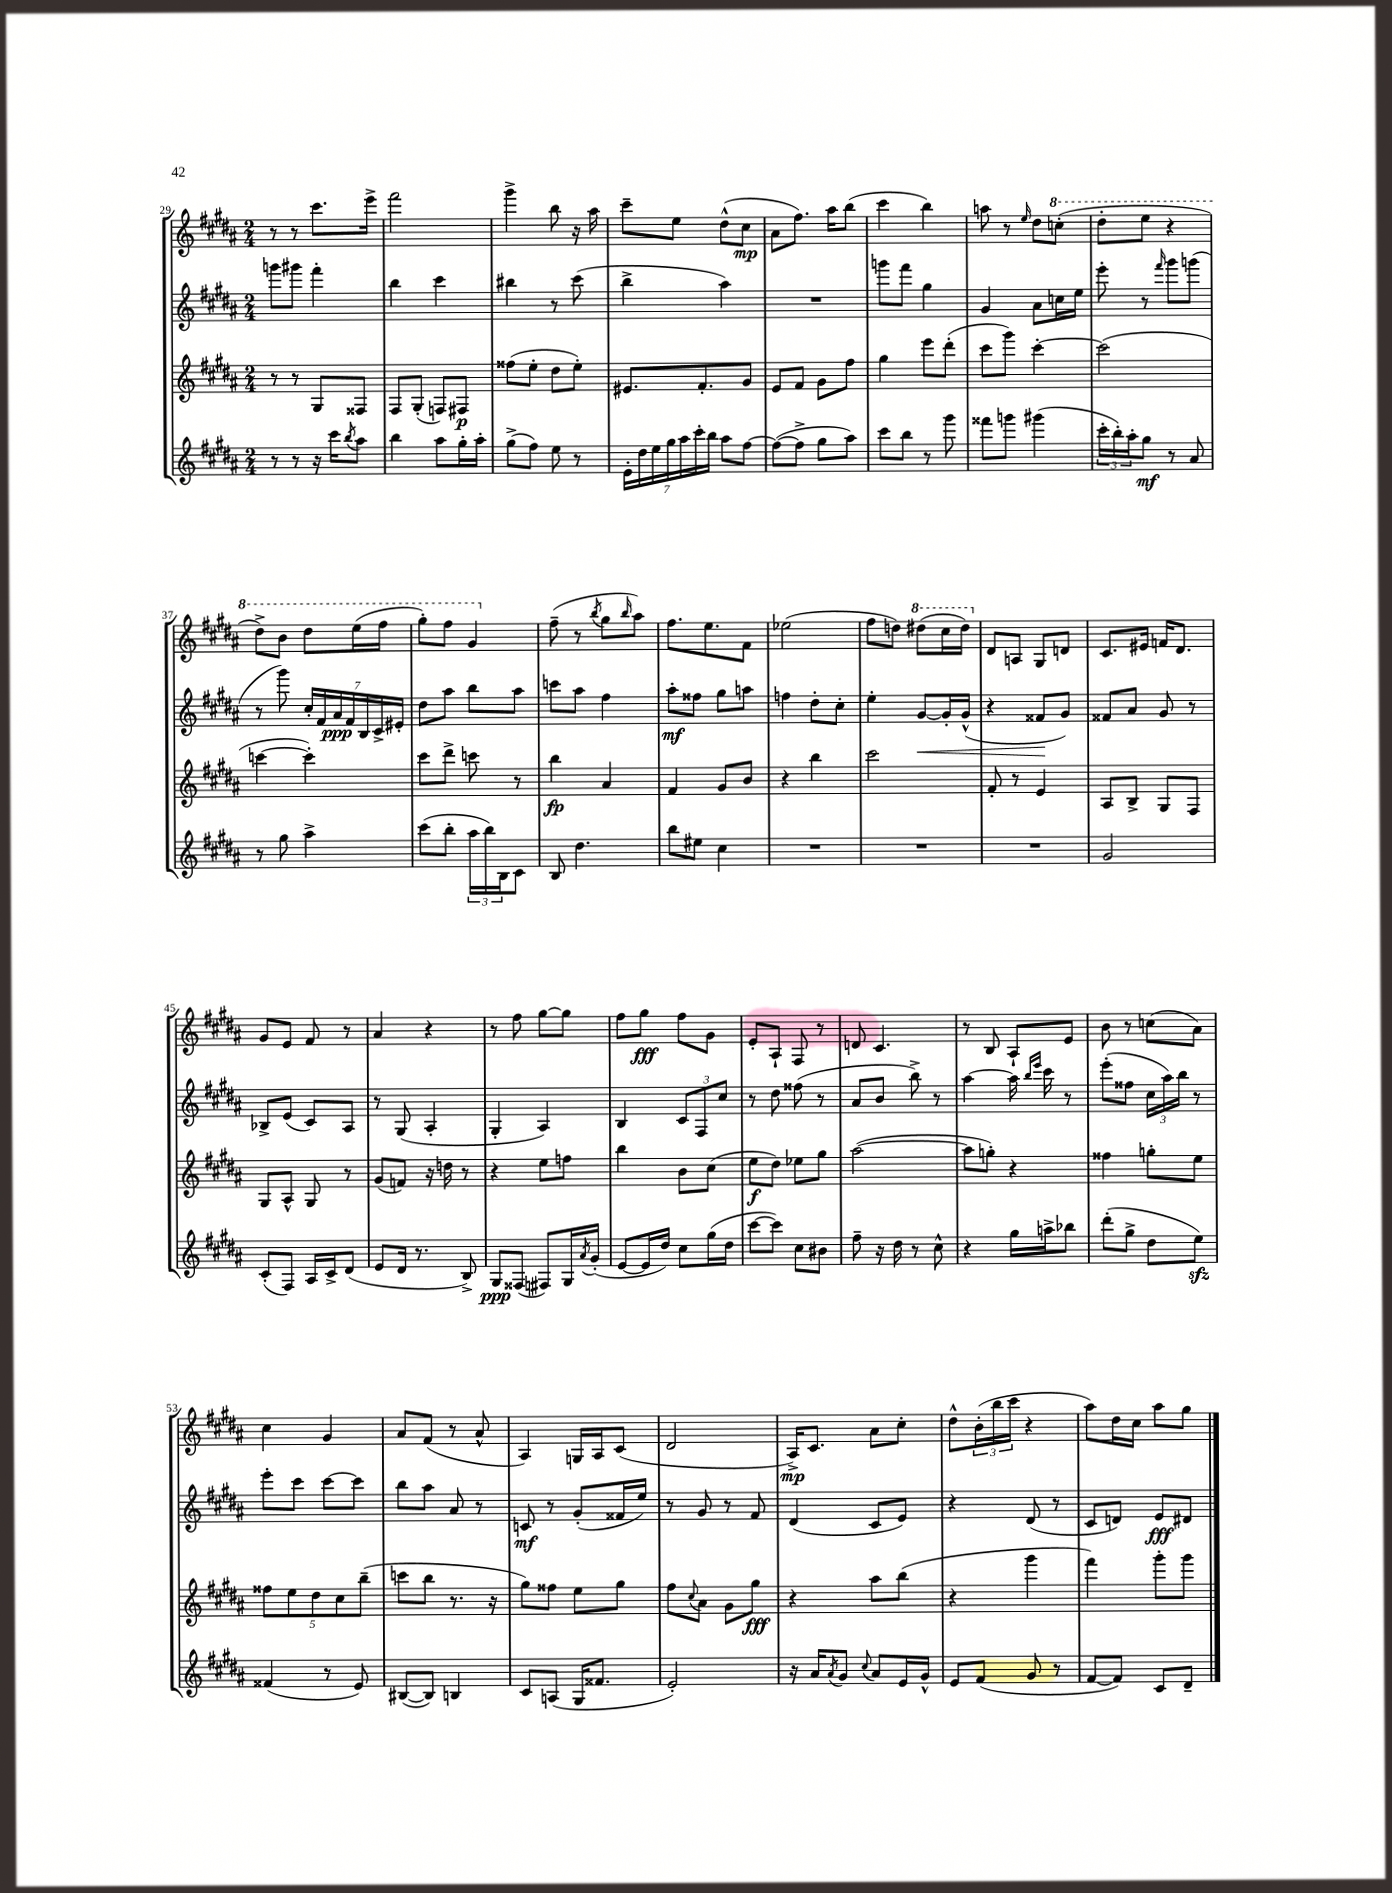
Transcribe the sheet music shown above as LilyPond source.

<<
\new StaffGroup <<
\new Staff = "s0" {
    \clef treble \key b \major \numericTimeSignature \time 2/4
    r8 r8 cis'''8. e'''16-> |
    fis'''2 |
    gis'''4-> b''8 r16 ais''16 |
    cis'''8-- e''8 dis''8-^( cis''8\mp |
    ais'8 fis''8.) ais''16 b''8( |
    cis'''4 b''4) |
    a''8 r8 \grace { e''16 } dis''8 \ottava #1 c'''8-.( |
    dis'''8-. e'''8 r4 |
    dis'''8->) b''8 dis'''8 e'''16( fis'''16 |
    gis'''8-.) fis'''8 gis''4 \ottava #0 |
    fis''8--( r8 \acciaccatura { b''8 } gis''8 \grace { b''16 } ais''8) |
    fis''8. e''8. fis'8 |
    ees''2( |
    fis''8 d''8) \ottava #1 dis'''!8( cis'''16 dis'''16) \ottava #0 |
    dis'8 a8 gis8 d'8 |
    cis'8. eis'16 f'16 dis'8. |
    gis'8 e'8 fis'8 r8 |
    ais'4 r4 |
    r8 fis''8 gis''8~ gis''8 |
    fis''8 gis''8\fff fis''8 gis'8 |
    e'8-. ais8-! fis8 r8 |
    d'8 cis'4. |
    r8 b8 ais8-! e'8 |
    b'8 r8 c''8( ais'8) |
    cis''4 gis'4 |
    ais'8 fis'8( r8 ais'8-^ |
    ais4) g16 ais16 cis'8( |
    dis'2 |
    ais16->\mp) cis'8. ais'8 cis''8-. |
    dis''8-^ \tuplet 3/2 { b'16-.( b''16 cis'''16 } r4 |
    ais''8) dis''16 cis''16 ais''8 gis''8 \bar "|." |
}
\new Staff = "s1" {
    \clef treble \key b \major \numericTimeSignature \time 2/4
    g'''8 gis'''8 fis'''4-. |
    b''4 cis'''4 |
    bis''4 r8 cis'''8( |
    b''4-> ais''4) |
    R2 |
    g'''8 fis'''8 gis''4 |
    gis'4 ais'8 c''16 e''16 |
    e'''8-. r8 \grace { fis'''16 } gis'''8 g'''8( |
    r8 gis'''8) \tuplet 7/4 { cis''16-. fis'16 ais'16\ppp fis'16 b16 cis'16-> eis'16-. } |
    dis''8 ais''8 b''8 ais''8 |
    c'''8 ais''8 fis''4 |
    ais''8-.\mf fisis''8 gis''8 a''8 |
    f''4 dis''8-. cis''8-. |
    e''4-. gis'8~\< gis'16-. gis'16-^( |
    r4 fisis'8\! gis'8) |
    fisis'8 ais'8 gis'8 r8 |
    bes8-> e'8( cis'8) ais8 |
    r8 gis8( ais4-. |
    gis4-. ais4) |
    b4 \tuplet 3/2 { cis'8 fis8 cis''8 } |
    r8 dis''8 fisis''8( r8 |
    ais'8 b'8 b''8->) r8 |
    ais''4~ ais''16 \grace { b''16 e'''16 } cis'''16 r8 |
    e'''8-.( fisis''8 \tuplet 3/2 { cis''16 ais''16) b''16 } r8 |
    e'''8-. cis'''8 cis'''8~ cis'''8 |
    b''8 ais''8 ais'8 r8 |
    c'8\mf r8 gis'8-.( fisis'16 e''16) |
    r8 gis'8 r8 fis'8 |
    dis'4( cis'8 e'8) |
    r4 dis'8( r8 |
    cis'8 d'8) e'8\fff dis'8 \bar "|." |
}
\new Staff = "s2" {
    \clef treble \key b \major \numericTimeSignature \time 2/4
    r8 r8 gis8 fisis8 |
    fis8 gis8-.( f8) fis8\p |
    fisis''8( e''8-. dis''8 e''8-.) |
    eis'8. fis'8.-. gis'8 |
    e'8 fis'8 gis'8 fis''8 |
    gis''4 e'''8 dis'''8-.( |
    cis'''8 gis'''8) cis'''4~-. |
    cis'''2( |
    c'''4~ c'''4-.) |
    cis'''8 dis'''8-> c'''8 r8 |
    b''4\fp ais'4 |
    fis'4 gis'8 b'8 |
    r4 b''4 |
    cis'''2 |
    fis'8-. r8 e'4 |
    ais8 b8-> gis8 fis8 |
    gis8 ais8-^ gis8 r8 |
    gis'8( f'8) r16 d''16 r8 |
    r4 e''8 f''8 |
    b''4 b'8 cis''8( |
    e''8\f dis''8) ees''8 gis''8 |
    ais''2~( |
    ais''8 g''8-.) r4 |
    fisis''4 g''8-. e''8 |
    \tuplet 5/4 { fisis''8 e''8 dis''8 cis''8 b''8--( } |
    c'''8 b''8 r8. r16 |
    gis''8) fisis''8 e''8 gis''8 |
    fis''8 \appoggiatura { cis''8 } ais'8 gis'8 gis''8\fff |
    r4 ais''8 b''8( |
    r4 gis'''4 |
    fis'''4) gis'''8-. gis'''8 \bar "|." |
}
\new Staff = "s3" {
    \clef treble \key b \major \numericTimeSignature \time 2/4
    r8 r8 r16 cis'''16 \acciaccatura { b''8 } ais''8 |
    b''4 ais''8 gis''16-. ais''16-. |
    gis''8->( fis''8) e''8 r8 |
    \tuplet 7/4 { e'16-. dis''16 e''16 gis''16 ais''16 cis'''16-. b''16 } ais''8 fis''8~ |
    fis''8~( fis''8-> gis''8 ais''8) |
    cis'''8 b''8 r8 gis'''8 |
    fisis'''8 g'''8 gis'''4( |
    \tuplet 3/2 { cis'''16-. b''16-.) ais''16-. } gis''8\mf r8 ais'8 |
    r8 gis''8 ais''4-> |
    cis'''8( b''8-. \tuplet 3/2 { ais''16 b''16) b16 } cis'8 |
    b8 dis''4. |
    b''8 eis''8 cis''4 |
    R2 |
    R2 |
    R2 |
    gis'2 |
    cis'8-.( fis8) ais16 cis'16-> dis'8( |
    e'8 dis'16 r8. b8->) |
    gis8\ppp fisis8( fis8) gis16 \acciaccatura { ais'8 } gis'16-.( |
    e'8~ e'16 dis''16) cis''8 gis''16( dis''16 |
    cis'''8~ cis'''8) cis''8 bis'8 |
    fis''8-- r16 dis''16 r8 cis''8-^ |
    r4 gis''16 a''16-> bes''8 |
    dis'''8-.( gis''8-> dis''8 e''8\sfz) |
    fisis'4( r8 e'8) |
    bis8~( bis8) b4 |
    cis'8 a8( gis16 fisis'8. |
    e'2-.) |
    r16 ais'16 \acciaccatura { ais'8 } gis'8 \appoggiatura { cis''8 } ais'8 e'16 gis'16-^ |
    e'8 fis'8( gis'8 r8 |
    fis'8~ fis'8) cis'8 dis'8-- \bar "|." |
}
>>
>>
\layout { \context { \Score currentBarNumber = #29 } }
